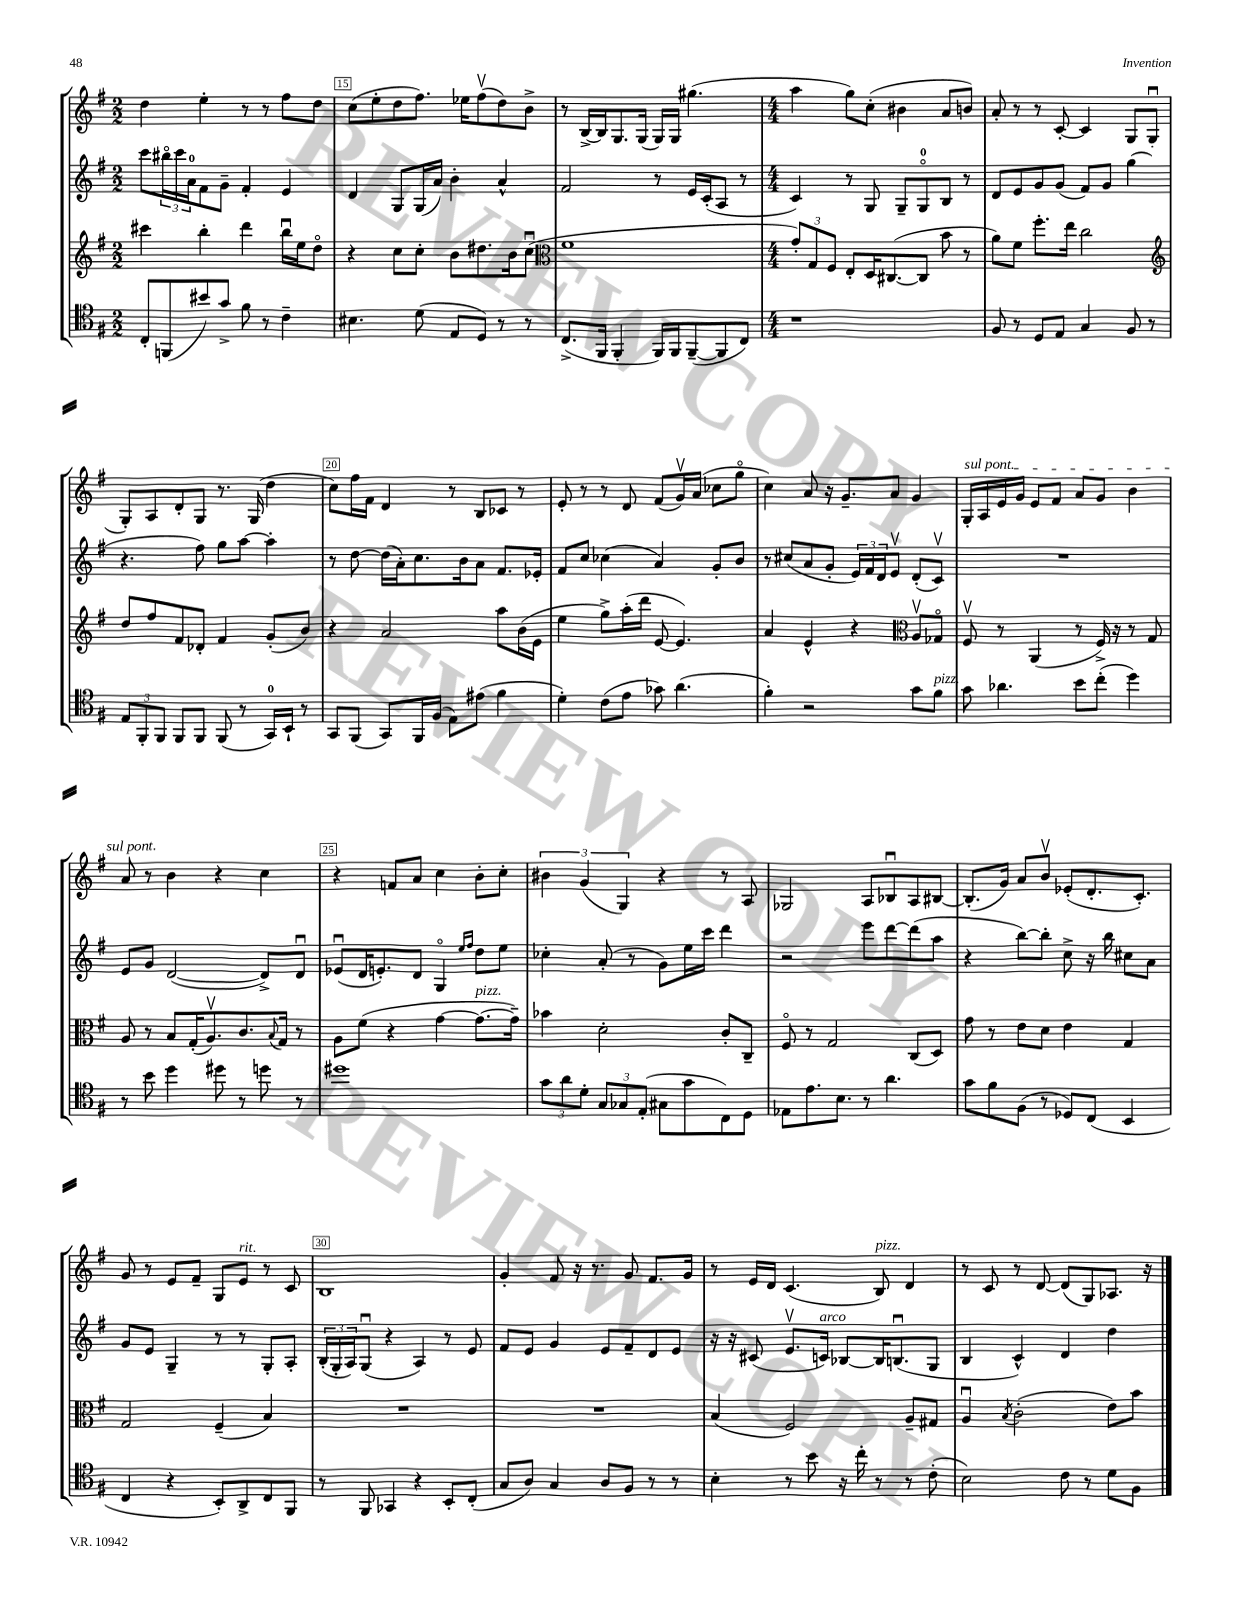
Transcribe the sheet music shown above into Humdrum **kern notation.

**kern	**kern	**kern	**kern
*part4	*part3	*part2	*part1
*staff4	*staff3	*staff2	*staff1
*clefC4	*clefG2	*clefG2	*clefG2
*k[f#]	*k[f#]	*k[f#]	*k[f#]
*M2/2	*M2/2	*M2/2	*M2/2
=14	=14	=14	=14
8C'/L	4ccc#X\	8ccc\L	4dd\
(8FFn/	.	24bb#X\L	.
.	.	24ccc\	.
.	.	24a\J	.
8b#X/)	4bb'\	8f#\	4ee'\
8g^/J	.	8g~\J	.
8f#\	4ddd\	4f#'/	8r
8r	.	.	8r
4c~\	16bbu\LL	4e/	8ff#\L
.	16ee\J	.	.
.	8dd\J	.	8dd\J
=15	=15	=15	=15
4.B#X\	4r	4d/	(8cc\L
.	.	.	8ee'\
.	8cc\L	8G/L	8dd\
(8d\	8cc'\J	(16G/L	8.ff#\J)
.	.	16a/JJ)	.
8E/L	8b\L	4b'\	.
.	.	.	16ee-X\KL
8D/J)	8.dd#X\	.	(8ff#v\
8r	.	4a^^/	8dd\)
.	16b\k	.	.
8r	(8ccu\J	.	8b^\J
=16	=16	=16	=16
*	*clefC3	*	*
(8.C^/L	1f#	2f#/	8r
.	.	.	[16B^/LL
16FF#/Jk	.	.	16B/J]
4FF#'/	.	.	8.G/
.	.	.	(16G/Jk
16FF#/LL)	.	8r	16G/LL)
16FF#/J	.	.	16G/JJ
([8FF#~/	.	16e/LL	(4.gg#X\
.	.	(16c'/J	.
8FF#/]	.	8A/J	.
8C/J)	.	8r	.
=17	=17	=17	=17
*M4/4	*M4/4	*M4/4	*M4/4
1r	12g'/L)	4c/)	4aa\
.	12G/	.	.
.	12F#/J	.	.
.	8E'/L	8r	8gg\L)
.	16D/K	8G/	(8cc'\J
.	([8.C#X/	.	.
.	.	8G~/L	4b#X\
.	8C#/J]	8G/	.
.	8b\	8B/J	8a/L
.	8r	8r	8bn/J)
=18	=18	=18	=18
8F#/	8a\L)	8d/L	8a'/
8r	8f#\J	8e/	8r
8D/L	8.ff#'\L	8g/	8r
8E/J	.	(8g/J	[8c'/
.	16ee\Jk	.	.
4G/	2cc\	8f#/L)	4c/]
.	.	8g/J	.
8F#/	.	(4gg\	8G/L
8r	.	.	(8Gu/J
!!LO:LB:g=z
=19	=19	=19	=19
*	*clefG2	*	*
12E/L	8dd/L	4.r	8G'/L)
12FF#'/	.	.	.
.	8ff#/	.	8A/
12FF#/J	.	.	.
8FF#/L	8f#/	.	8d'/
8FF#/J	8d-X'/J	8ff#\)	8G/J
(8FF#/	4f#/	8gg\L	8.r
8r	.	[8aa\J	.
.	.	.	(16G/
16GG/LL)	(8g'/L	4aa'\]	4dd\
16BB`/JJ	.	.	.
8r	8b/J)	.	.
=20	=20	=20	=20
8GG/L	4r	8r	8cc\L)
(8FF#/J	.	[8dd\	16ff#\L
.	.	.	16f#\JJ
8GG/L)	2a/	(16dd\LL]	4d/
.	.	16a'\J)	.
16FF#/L	.	8.cc\	.
(16F#/JJ	.	.	.
8E\L)	.	.	8r
.	.	16b\k	.
(8e#X\J	.	8a\J	8B/L
4f#\	8aa\L	8.f#/L	8c-X/J
.	(16b\L	.	8r
.	16e\JJ	16e-X'/Jk	.
=21	=21	=21	=21
4d'\)	4ee\	8f#/L	8e'/
.	.	8cc/J	8r
(8c\L	8gg^\L)	(4cc-X\	8r
8e\J	(16aa'\L	.	8d/
.	16ddd\JJ	.	.
8g-X\)	[8e/	4a/)	(8f#/L
(4.a\	4.e/])	.	16gv/L)
.	.	.	(16a/JJ
.	.	8g'/L	8cc-X\L
.	.	8b/J	8gg\J
=22	=22	=22	=22
4f#'\)	4a/	8r	4cc\)
.	.	(8cc#X/L	.
2r	4e^^/	8a/	8a/
.	.	8g'/J	16r
.	.	.	8.g~/L
.	4r	24e/LL)	.
.	.	24f#/	.
.	.	24d/J	.
.	.	8ev/J	8a/J
*	*clefC3	*	*
8g\L	8Av/L	(8d'/L	4g/
!LO:TX:a:i:t=pizz.	!	!	!
8f#\J	8G-X/J	8cv/J)	.
=23	=23	=23	=23
!	!	!	!LO:TX:a:i:t=sul pont.
8g\	8F#v/	1r	16G'/LL
.	.	.	16A/
4.a-X\	8r	.	16e/
.	.	.	16g/JJ
.	(4AA/	.	8e/L
.	.	.	8f#/J
8b\L	8r	.	8a/L
(8cc'\J	16F#^/)	.	8g/J
.	16r	.	.
4dd\)	8r	.	4b\
.	8G/	.	.
!!LO:LB:g=z
=24	=24	=24	=24
8r	8A/	8e/L	8a/
8b\	8r	8g/J	8r
4dd\	8B/L	([2d/	4b\
.	(16G'/K	.	.
.	8.Av/)	.	.
8dd#X\	.	.	4r
8r	8.c/	.	.
8ddn\	.	8d^/L])	4cc\
.	8qqB/	.	.
.	16G/Jk	.	.
8r	8r	8du/J	.
=25	=25	=25	=25
1dd#X	8A\L	(8e-Xu/L	4r
.	(8f#\J	16d/K	.
.	.	8.en'/)	.
.	4r	.	8fn/L
.	.	8d/J	8a/J
.	[4g\	4G/	4cc\
.	.	16qqee/LL	.
.	.	16qqff#/JJ	.
!	!LO:TX:a:i:t=pizz.	!	!
.	8.g\L_	8dd\L	8b'\L
.	.	8ee\J	8cc'\J
.	16g~\Jk])	.	.
=26	=26	=26	=26
12g\L	4b-X\	4cc-X'\	6b#X\
12a\	.	.	.
12d'\J	.	.	(6g/
12G/L	2d'\	(8a'/	.
12G-X/	.	.	6G/)
.	.	8r	.
(12E'/J	.	.	.
8G#X\L	.	8g\L)	4r
8g\	.	16ee\L	.
.	.	16ccc\JJ	.
8C\)	8c'/L	4ddd\	8r
8D\J	8C~/J	.	8A/
=27	=27	=27	=27
8E-X\L	8F#/	2r	2G-X/
8.e\	8r	.	.
.	2G/	.	.
8.B\J	.	.	.
8r	.	8eee\L	8A/L
4.a\	.	[8ddd\	8B-Xu/
.	(8C/L	(8ddd\]	8A/
.	8D/J)	8aa\J	[8B#X/J
=28	=28	=28	=28
8g\L	8g\	4r	(8.B#'/L]
8f#\	8r	.	.
.	.	.	16g/Jk)
(8F#\J	8e\L	[8bb\L)	8a/L
8r	8d\J	8bb'\J]	8bv/J
8D-X/L)	4e\	8cc^\	(8e-X'/L
(8C/J	.	16r	8.d'/
.	.	16bb\	.
4BB/	4G/	8cc#X\L	.
.	.	.	8.c'/J)
.	.	8a\J	.
!!LO:LB:g=z
=29	=29	=29	=29
4C/	2G/	8g/L	8g/
.	.	8e/J	8r
4r	.	4G~/	8e/L
.	.	.	8f#~/J
8BB'/L)	(4F#~/	8r	8G/L
!	!	!	!LO:TX:a:i:t=rit.
8AA^/	.	8r	8e/J
8C/	4B/)	8G'/L	8r
8FF#/J	.	8A'/J	8c/
=30	=30	=30	=30
8r	1r	(24B'/LL	1B
.	.	24G'/	.
.	.	24A/J)	.
8FF#/	.	(8Gu/J	.
4GG-X/	.	4r	.
4r	.	4A/)	.
8BB'/L	.	8r	.
(8C'/J	.	8e/	.
=31	=31	=31	=31
8G/L	1r	8f#/L	4g'/
8A/J)	.	8e/J	.
4G/	.	4g/	8f#/
.	.	.	16r
.	.	.	8.r
8A/L	.	8e/L	.
8F#/J	.	8f#~/	8g/
8r	.	8d/	8.f#/L
8r	.	8e/J	.
.	.	.	16g/Jk
=32	=32	=32	=32
4B'\	(4B/	16r	8r
.	.	16r	.
.	.	(8c#X/	16e/LL
.	.	.	16d/JJ
8r	2F#/)	8.ev/L	(4.c/
8b\	.	.	.
!	!	!LO:TX:a:i:t=arco	!
.	.	16cn/Jk)	.
16r	.	[8B-X/L	.
16cc'\	.	.	.
!	!	!	!LO:TX:a:i:t=pizz.
8r	.	16B-/K]	8B/)
.	.	(8.Bnu/	.
8r	8A~/L	.	4d/
(8c'\	8G#X/J	8G/J	.
=33	=33	=33	=33
2B\)	4Au/	4B/	8r
.	.	.	8c/
.	8qB/	.	.
.	(2c'\	4c^^/)	8r
.	.	.	[8d/
8c\	.	4d/	(8d/L]
8r	.	.	8G/)
8d\L	8e\L)	4dd\	8.A-X/J
8F#\J	8b\J	.	.
.	.	.	16r
==	==	==	==
*-	*-	*-	*-
